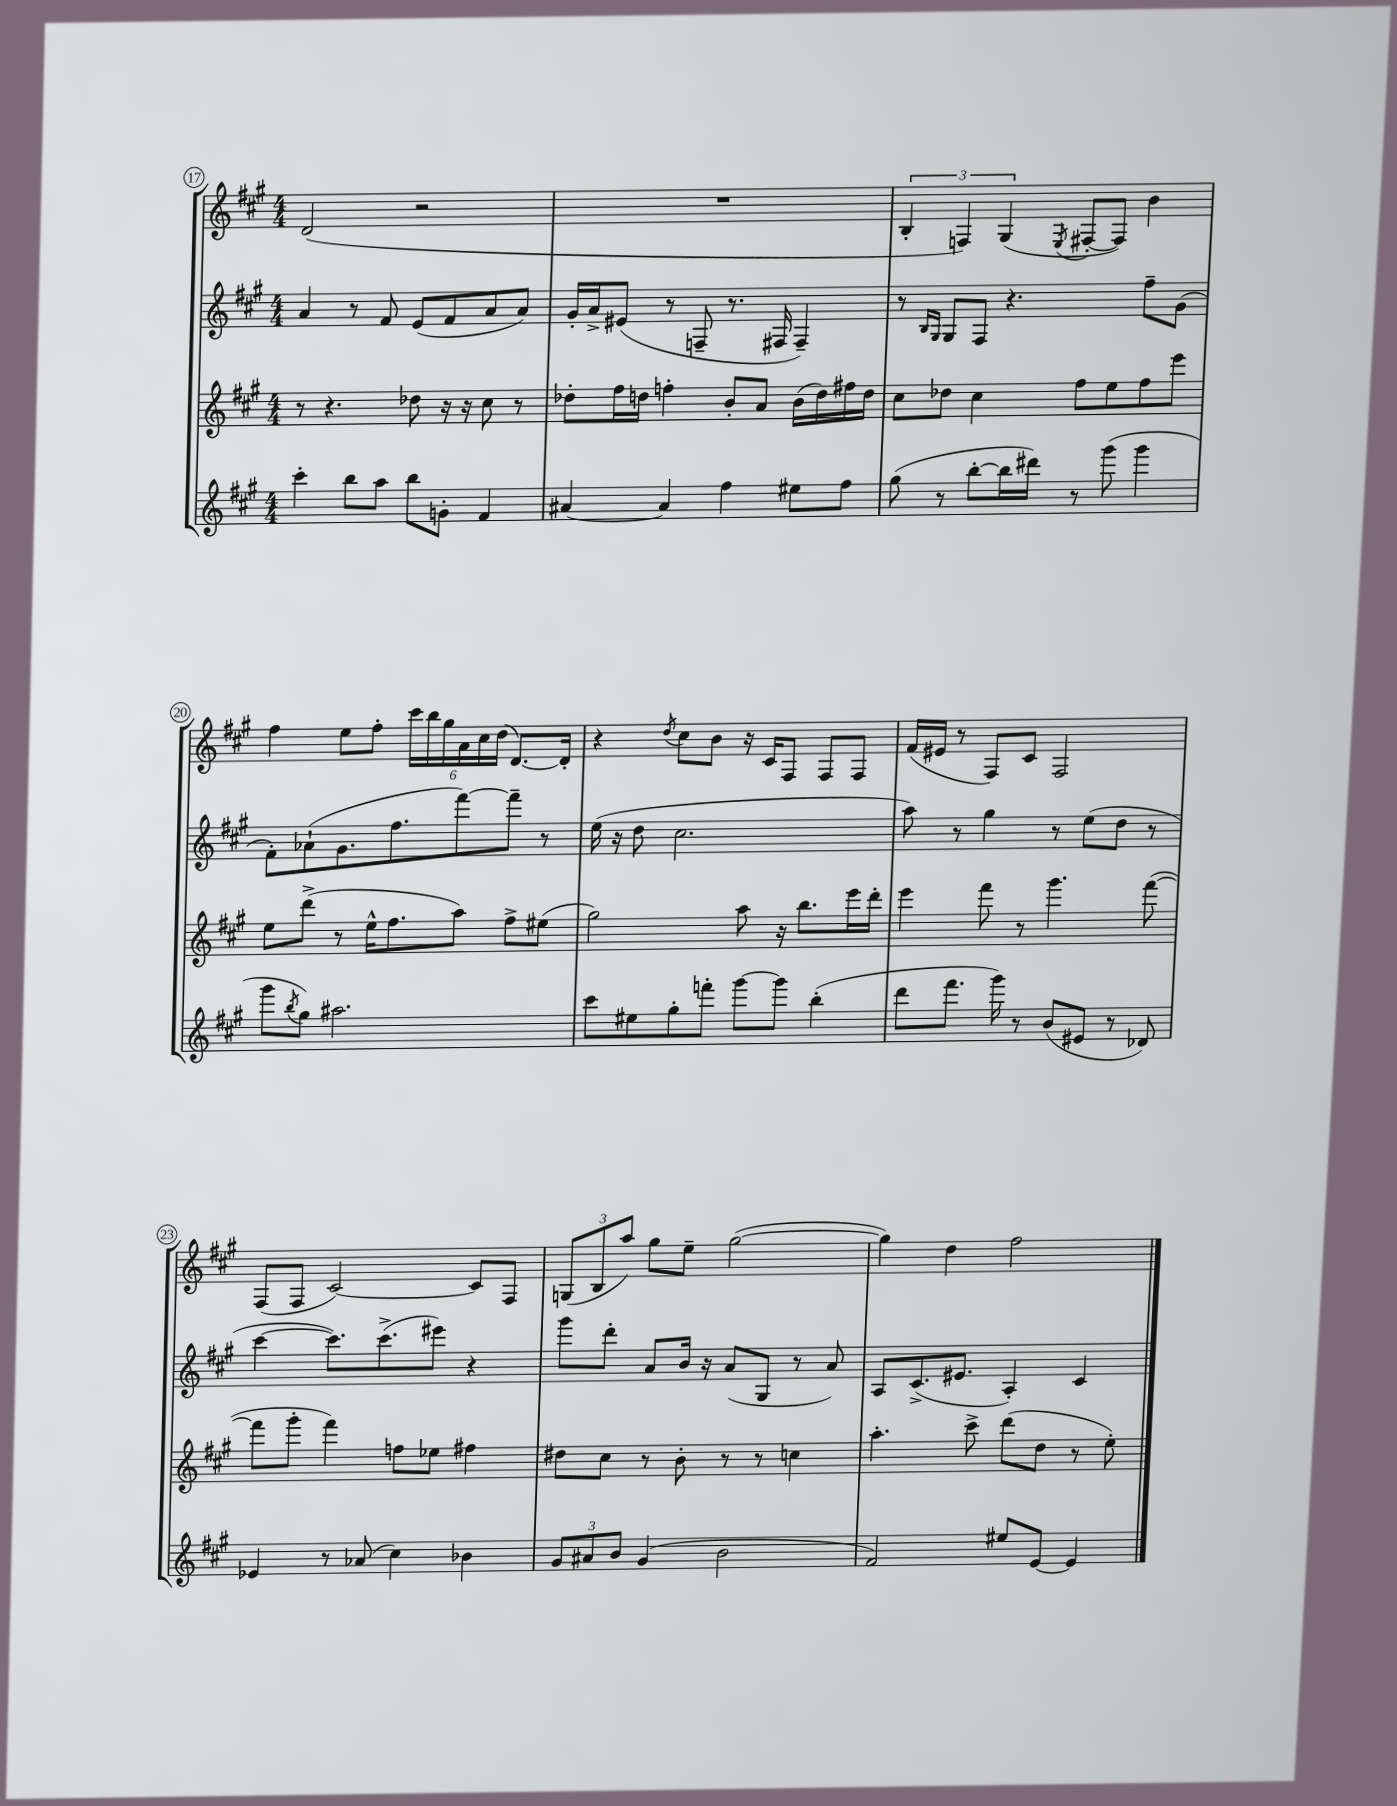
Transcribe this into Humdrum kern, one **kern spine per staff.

**kern	**kern	**kern	**kern
*staff4	*staff3	*staff2	*staff1
*clefG2	*clefG2	*clefG2	*clefG2
*k[f#c#g#]	*k[f#c#g#]	*k[f#c#g#]	*k[f#c#g#]
*M4/4	*M4/4	*M4/4	*M4/4
4ccc#'	8r	4a	(2d
.	4.r	.	.
8bb	.	8r	.
8aa	.	8f#	.
8bb	8dd-	(8e	2r
8g'	16r	8f#	.
.	16r	.	.
4f#	8cc#	8a	.
.	8r	8a)	.
=	=	=	=
[4a#	8dd-'	16g#'	1r
.	.	16a^	.
.	16ff#	(8e#	.
.	16dd	.	.
4a#]	4ff'	8r	.
.	.	8F~	.
4ff#	8b'	8.r	.
.	8a	.	.
.	.	16F#	.
8ee#	(16b	4F#~)	.
.	16dd)	.	.
8ff#	16ff#	.	.
.	16dd	.	.
=	=	=	=
(8gg#	8cc#	8r	6B'
.	.	16qqB	.
.	.	16qqG#	.
8r	8dd-	8G#	.
.	.	.	6F)
[8bb'	4cc#	8F#	.
.	.	.	(6G#
16bb]	.	4.r	.
16ddd#)	.	.	.
.	.	.	8qE
8r	8ff#	.	[8F#'
(8ggg#	8ee	.	8F#])
4ggg#	8ff#	8ff#~	4b
.	8eee	(8g#	.
=	=	=	=
8ggg#	8ee	8f#')	4ff#
8qbb	.	.	.
8gg#)	(8ddd^	(8a-`	.
2.aa#	8r	8.g#	8ee
.	16ee^^	.	8ff#'
.	8.ff#	8.ff#	.
.	.	.	24ccc#
.	.	.	24bb
.	.	.	24gg#
.	8aa)	[8fff#)	24a
.	.	.	24cc#
.	.	.	(24dd
.	8ff#^	8fff#~]	[8.d)
.	(8ee#	8r	.
.	.	.	16d']
=	=	=	=
8ccc#	2gg#)	(16ee	4r
.	.	16r	.
8ee#	.	8dd	.
.	.	.	8qdd
8gg#'	.	2.cc#	8cc#
8fff'	.	.	8b
[8ggg#	8aa	.	16r
.	.	.	16c#
8ggg#]	16r	.	8F#
.	8.bb	.	.
(4bb'	.	.	8F#
.	16eee	.	8F#
.	16ddd'	.	.
=	=	=	=
8ddd	4eee	8aa)	(16f#
.	.	.	16e#
8.fff#	.	8r	8r
.	8fff#	4gg#	8F#)
16ggg#)	.	.	.
8r	8r	.	8c#
(8b	4.ggg#	8r	2F#
8e#	.	(8ee	.
8r	.	8dd	.
8d-)	([8fff#	8r	.
=	=	=	=
4e-	8fff#]	[4ccc#	(8F#
.	8ggg#'	.	8F#
8r	4fff#)	8.ccc#])	[2c#)
(8a-	.	.	.
.	.	(8.ccc#^	.
4cc#)	8ff	.	.
.	8ee-	8eee#)	.
4b-	4ff#	4r	8c#]
.	.	.	8F#
=	=	=	=
12g#	8dd#	8ggg#	(12G
12a#	.	.	12B
.	8cc#	8ddd'	.
12b	.	.	12aa)
(4g#	8r	8a	8gg#
.	8b'	16b	8ee~
.	.	16r	.
2b	8r	(8a	([2gg#
.	8r	8G#	.
.	4cc	8r	.
.	.	8a)	.
=	=	=	=
2f#)	4.aa'	8A	4gg#])
.	.	(8.c#^	.
.	.	.	4dd
.	.	8.e#	.
.	8ccc#^	.	.
8ee#	(8ddd	4A')	2ff#
[8e	8dd	.	.
4e]	8r	4c#	.
.	8ee')	.	.
==	==	==	==
*-	*-	*-	*-
